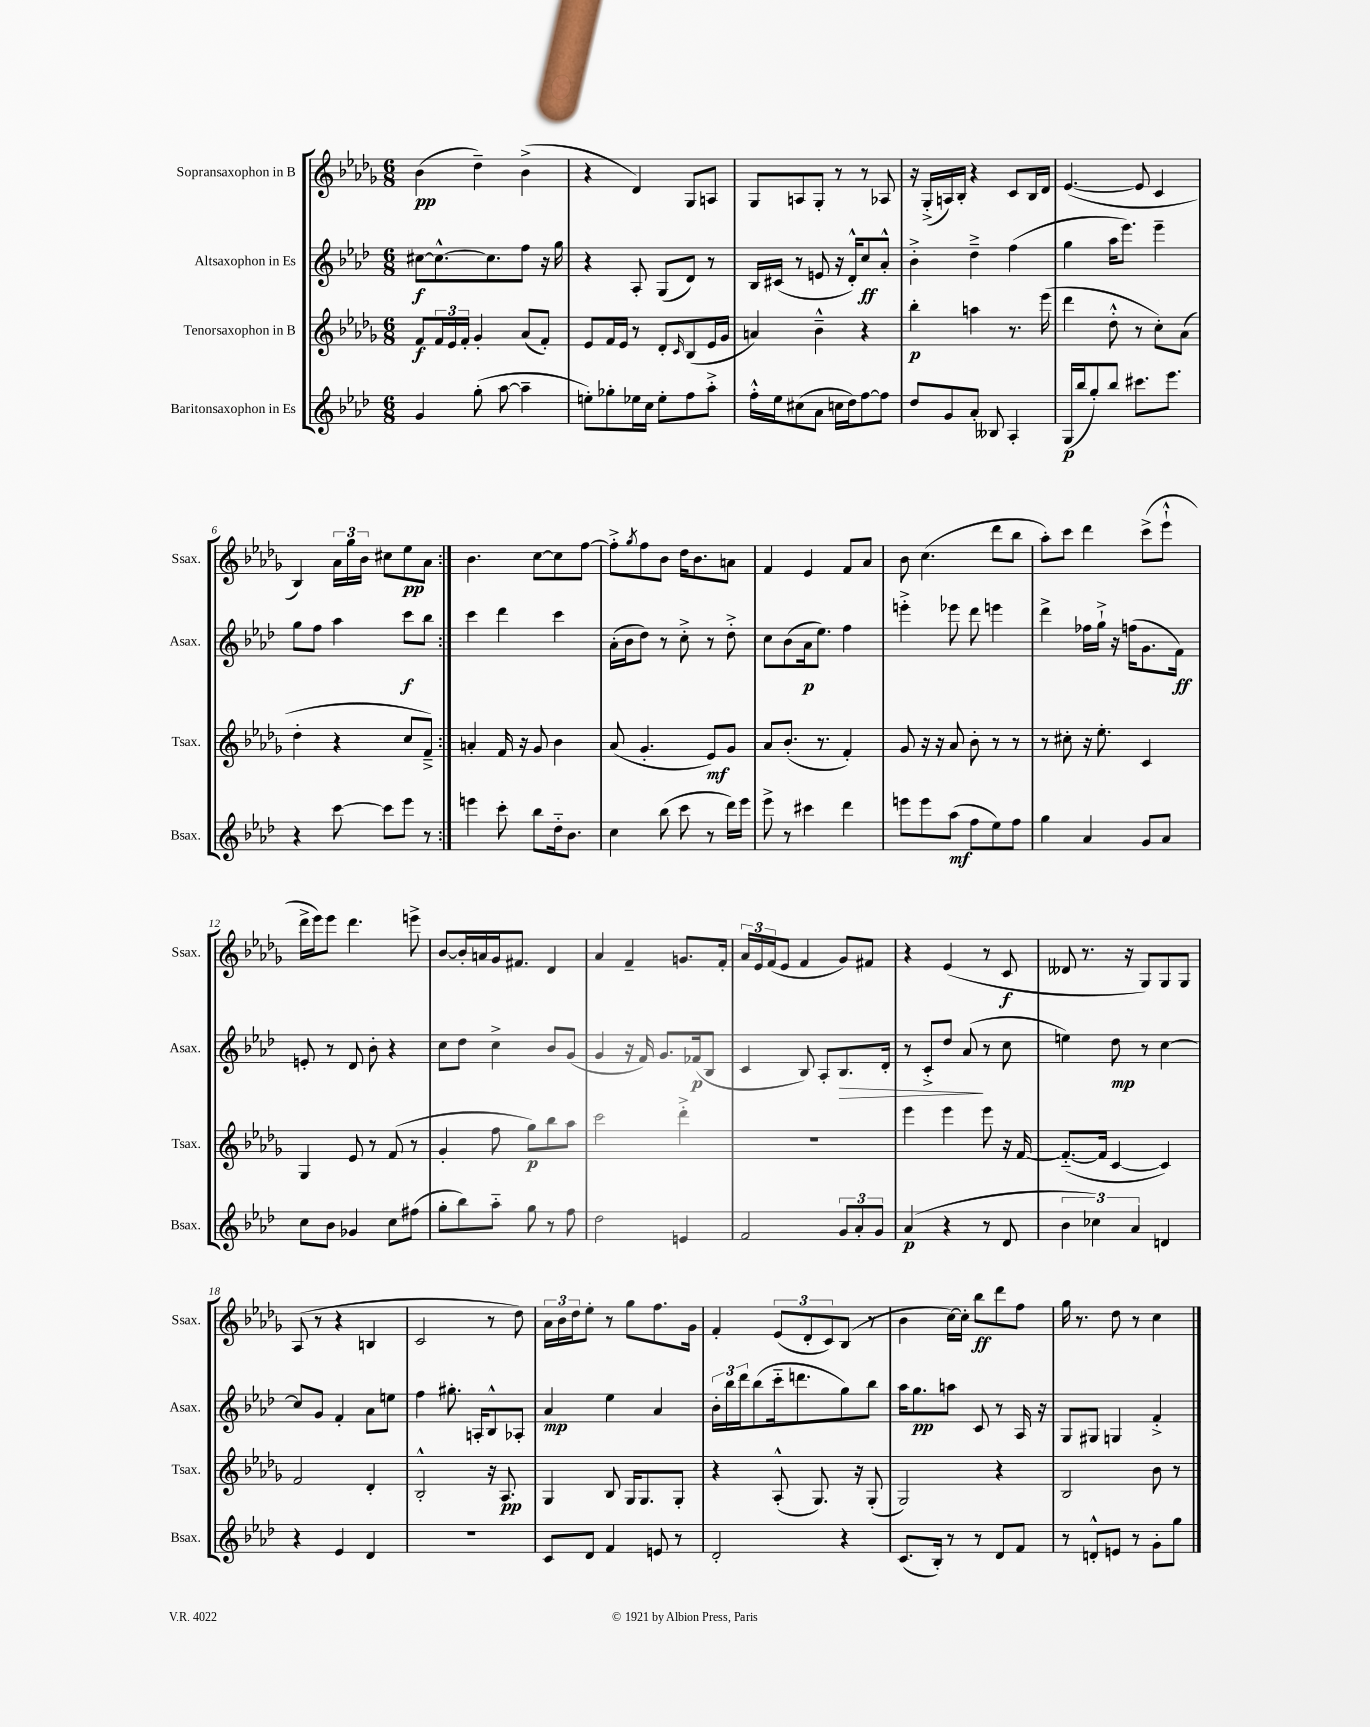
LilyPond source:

<<
\new StaffGroup <<
\new Staff = "s0" \with { instrumentName = "Sopransaxophon in B" shortInstrumentName = "Ssax." } {
    \clef treble \key des \major \numericTimeSignature \time 6/8
    \repeat volta 2 { bes'4\pp( des''4--) bes'4->( |
    r4 des'4) ges8 a8 |
    ges8 a8 ges8-. r8 r8 aes8 |
    r16 ges16-.->( a16) bes16-. r4 c'8 bes16 des'16 |
    ees'4.~( ees'8 c'4 |
    bes4) \tuplet 3/2 { aes'16 ges''16 bes'16 } cis''8 ees''8\pp aes'8 | }
    bes'4. c''8~ c''8 f''8~ |
    f''8-.-> \acciaccatura { ges''8 } f''8 bes'8 des''16 bes'8. a'8 |
    f'4 ees'4 f'8 aes'8 |
    bes'8 c''4.( des'''8 bes''8 |
    aes''8-.) c'''8 des'''4 c'''8->( ees'''8-!-^ |
    des'''16-> ees'''16) ees'''8 des'''4. e'''8-> |
    bes'8~ bes'16-. a'16 ges'16 fis'8. des'4 |
    aes'4 f'4-- g'8. f'16-. |
    \tuplet 3/2 { aes'16 ees'16 f'16( } ees'8 f'4 ges'8) fis'8 |
    r4 ees'4( r8 c'8\f |
    deses'8 r8. r16 ges8) ges8 ges8 |
    aes8( r8 r4 b4 |
    c'2 r8 des''8) |
    \tuplet 3/2 { aes'16 bes'16 des''16 } ees''8-. r8 ges''8 f''8. ges'16 |
    f'4-. \tuplet 3/2 { ees'8( des'8-. c'8) } bes8( r8 |
    bes'4 c''16~) c''16-. bes''8\ff des'''8 f''8 |
    ges''16 r8. des''8 r8 c''4 \bar "|." |
}
\new Staff = "s1" \with { instrumentName = "Altsaxophon in Es" shortInstrumentName = "Asax." } {
    \clef treble \key aes \major \numericTimeSignature \time 6/8
    \repeat volta 2 { cis''8~\f cis''8.~-^ cis''8. f''8 r16 g''16 |
    r4 aes8-. g8( des'8) r8 |
    bes16 cis'16( r8 e'8 r16 des'16-.-^) c''8\ff aes'8-.-^ |
    bes'4-.-> des''4---> f''4( |
    g''4 aes''16 ees'''8.) ees'''4-- |
    g''8 f''8 aes''4 c'''8\f bes''8 | }
    c'''4 des'''4 c'''4 |
    aes'16-.( bes'16 des''8) r8 c''8-.-> r8 des''8-.-> |
    c''8 bes'8( aes'16\p ees''8.) f''4 |
    e'''4-.-> ees'''8 des'''8 e'''4 |
    des'''4-> fes''16 g''16-!-> r16 f''16( g'8. f'16\ff) |
    e'8-. r8 des'8 bes'8-. r4 |
    c''8 des''8 c''4-> bes'8 g'8( |
    g'4 r16 f'16) g'8. fes'16\p( bes8 |
    c'4 bes8) aes8-. bes8.\> des'16-. |
    r8 c'8-.-> des''8 aes'8\!( r8 c''8 |
    e''4) des''8\mp r8 c''4~ |
    c''8 g'8 f'4-. aes'8 e''8 |
    f''4 gis''8.-. a16-. bes8-^ aes8-. |
    aes'4\mp ees''4 aes'4 |
    \tuplet 3/2 { bes'16-. bes''16 des'''16 } bes''8( c'''16-_ d'''8. g''8) bes''8 |
    aes''16 g''8.\pp a''8 c'8 r8 aes16 r16 |
    g8 gis8 g4 f'4-.-> \bar "|." |
}
\new Staff = "s2" \with { instrumentName = "Tenorsaxophon in B" shortInstrumentName = "Tsax." } {
    \clef treble \key des \major \numericTimeSignature \time 6/8
    \repeat volta 2 { f'8\f \tuplet 3/2 { f'16 ees'16 f'16-. } ges'4-. aes'8( f'8-.) |
    ees'8 f'16 ees'16 r8 des'8-. \grace { c'16 } bes8( ees'16 ges'16 |
    a'4) bes'4---^ r4 |
    bes''4-.\p a''4 r8. ees'''16( |
    des'''4 des''8-.-^ r8 c''8-.) aes'8( |
    des''4-. r4 c''8 f'8--->) | }
    a'4-. f'16 r16 ges'8 bes'4 |
    aes'8( ges'4.-. ees'8\mf) ges'8 |
    aes'8 bes'8.-.( r8. f'4-.) |
    ges'8 r16 r16 aes'8 bes'8-. r8 r8 |
    r8 cis''8-. r16 ees''8.-. c'4 |
    ges4 ees'8 r8 f'8( r8 |
    ges'4-. f''8 ges''8\p) bes''8 aes''8 |
    c'''2 des'''4-.-> |
    R2. |
    ees'''4 ees'''4 ees'''8 r16 f'16~ |
    f'8.~-_( f'16 c'4~ c'4) |
    f'2 des'4-. |
    bes2-.-^ r16 aes8.\pp |
    ges4 bes8 ges16 ges8. ges8-. |
    r4 aes8-.-^( ges8.) r16 ges8-.( |
    ges2) r4 |
    bes2 bes'8 r8 \bar "|." |
}
\new Staff = "s3" \with { instrumentName = "Baritonsaxophon in Es" shortInstrumentName = "Bsax." } {
    \clef treble \key aes \major \numericTimeSignature \time 6/8
    \repeat volta 2 { g'4 g''8-.( aes''8~ aes''4-- |
    e''8-.) ges''8-. ees''16 c''16 ees''8-. f''8 aes''8-.-> |
    f''16-.-^ ees''16 cis''8( aes'8 c''16 des''16) f''8~ f''8 |
    des''8 g'8 aes'8-. beses8 aes4-. |
    g16\p( bes''16 g''8-.) bes''8 cis'''8. ees'''8. |
    r4 c'''8~ c'''8 ees'''8 r8 | }
    e'''4 c'''8-. bes''8 des''16-_ bes'8. |
    c''4 bes''8( c'''8 r8 des'''16) ees'''16 |
    ees'''8-> r8 cis'''4 des'''4 |
    e'''8 e'''8 aes''8\mf( f''8 ees''8) f''8 |
    g''4 aes'4 g'8 aes'8 |
    c''8 bes'8 ges'4 c''8 fis''8( |
    g''8-. bes''8) aes''8-_ g''8 r8 f''8 |
    des''2 e'4 |
    f'2 \tuplet 3/2 { g'8 aes'8-. g'8 } |
    aes'4\p( r4 r8 des'8 |
    \tuplet 3/2 { bes'4 ces''4) aes'4 } d'4 |
    r4 ees'4 des'4 |
    R2. |
    c'8 des'8 f'4 e'8 r8 |
    des'2-. r4 |
    c'8.( bes16-.) r8 r8 des'8 f'8 |
    r8 d'8-.-^ e'8 r8 g'8-. g''8 \bar "|." |
}
>>
>>
